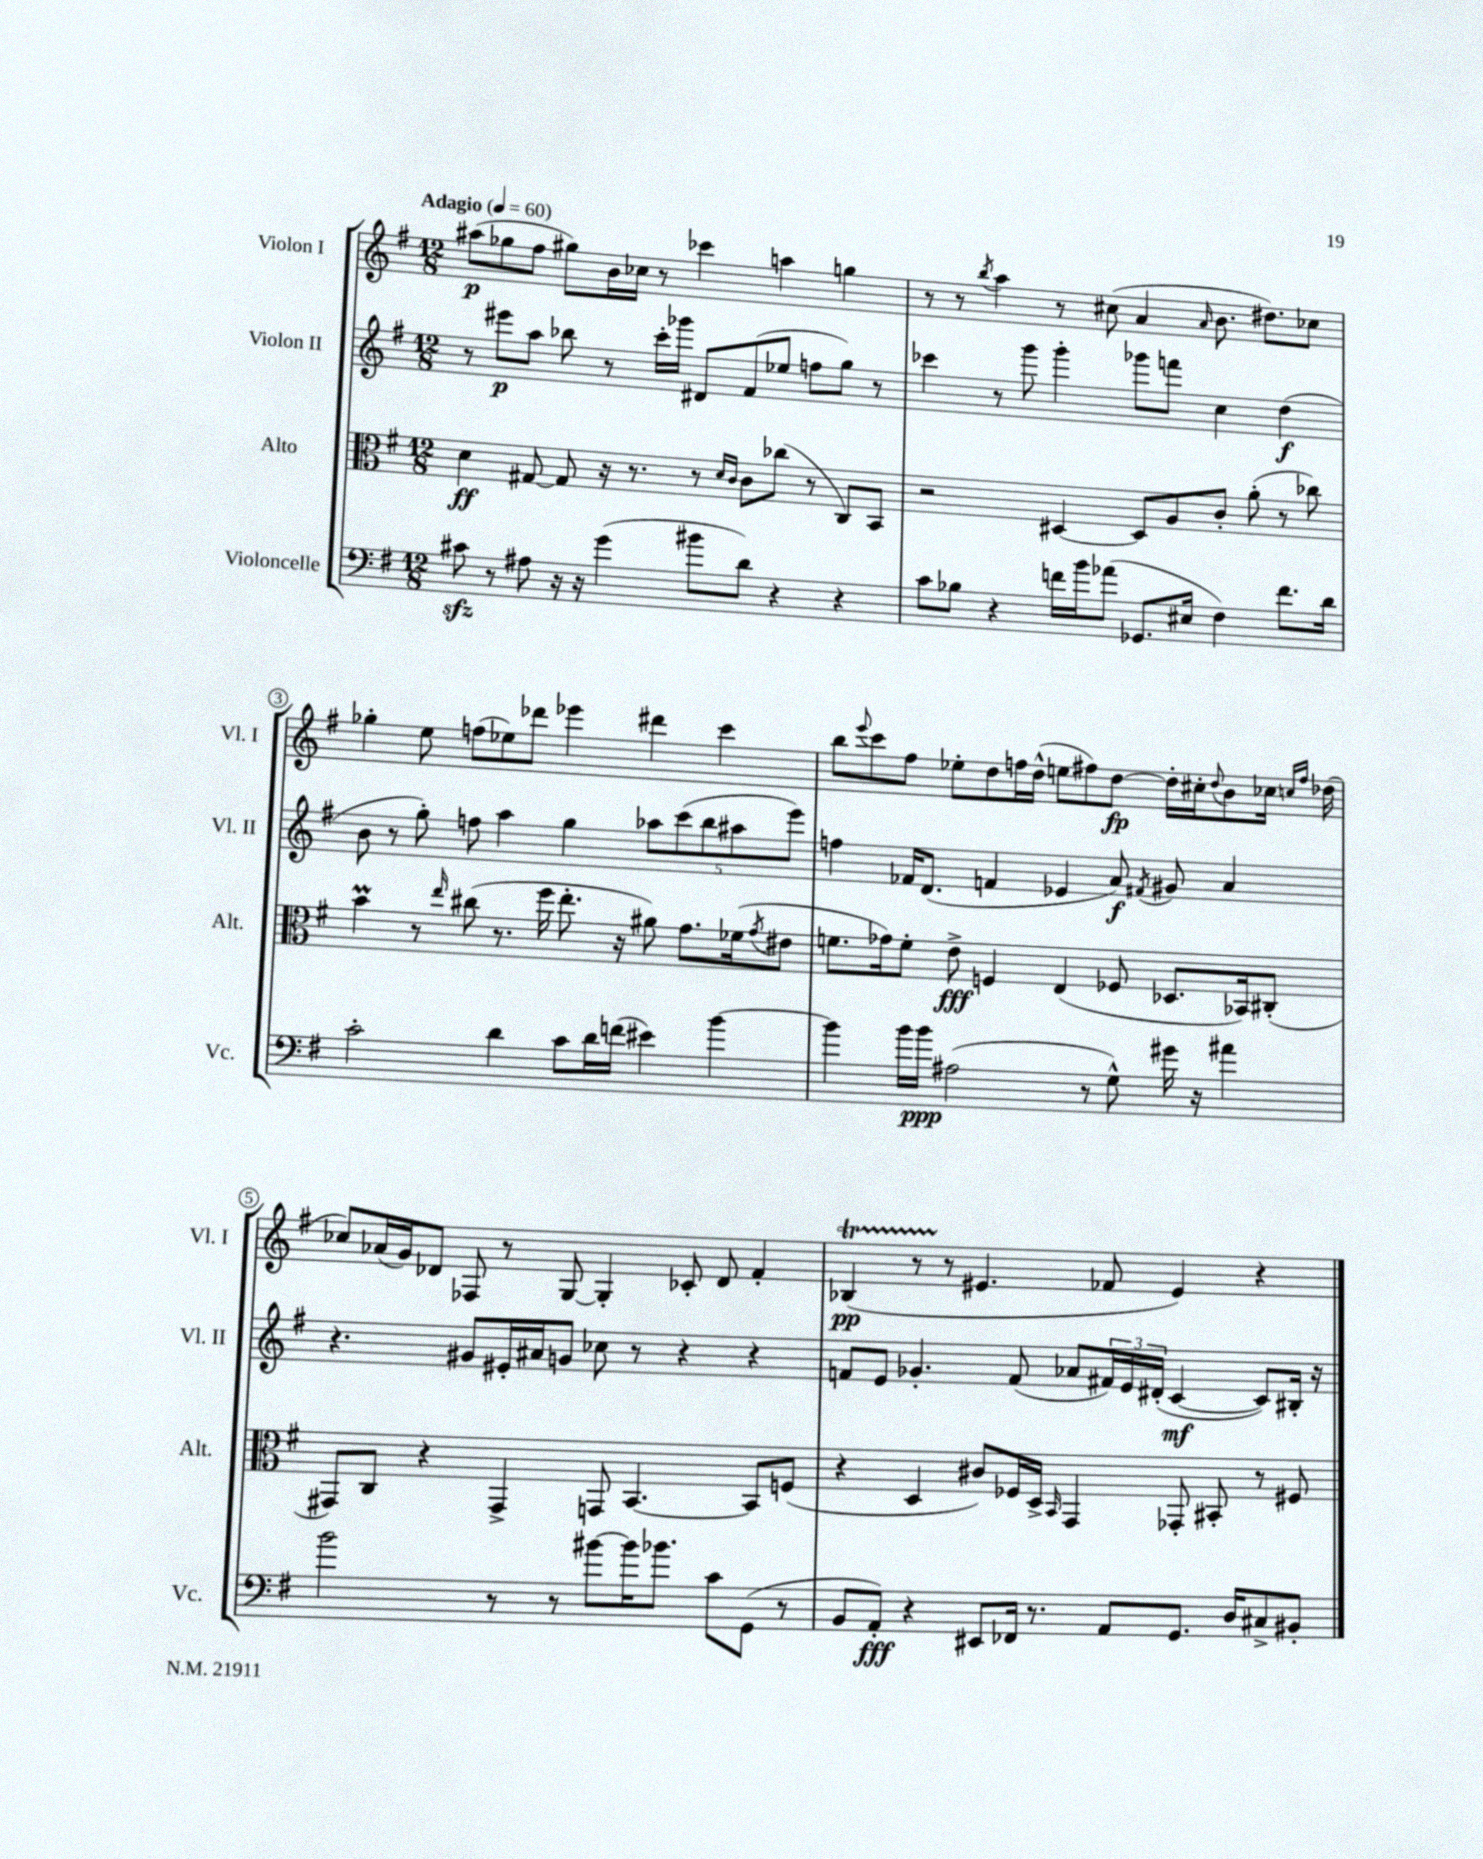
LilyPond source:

<<
\new StaffGroup <<
\new Staff = "s0" \with { instrumentName = "Violon I" shortInstrumentName = "Vl. I" } {
    \clef treble \key g \major \numericTimeSignature \time 12/8 \tempo "Adagio" 4 = 60
    ais''8\p( ges''8 fis''8 gis''8) b'16 ces''16 r8 ces'''4 a''4 g''4 |
    r8 r8 \acciaccatura { b''8 } a''4 r8 cis''8( a'4 \grace { a'16 } b'8. dis''8.) ces''8 |
    ges''4-. e''8 f''8( ees''8) des'''8 ees'''4 dis'''4 c'''4 |
    b''8 \appoggiatura { e'''8 } c'''8 fis''8 ees''8-. d''8 f''16 d''16-^( e''8 fis''8) d''8~\fp d''16-. cis''16-. \appoggiatura { d''8 } b'8 ces''16 \grace { c''16 fis''16 } des''16( |
    ces''8) aes'16( g'16) des'8 fes8 r8 g8~ g4-. ces'8-. des'8 fis'4-. |
    bes4\startTrillSpan\pp( r8 r8\stopTrillSpan eis'4. fes'8 eis'4) r4 \bar "|." |
}
\new Staff = "s1" \with { instrumentName = "Violon II" shortInstrumentName = "Vl. II" } {
    \clef treble \key g \major \numericTimeSignature \time 12/8
    r8 eis'''8\p a''8 bes''8 r8 c'''16-. ges'''16 dis'8 fis'8( ees''8 f''8 g''8) r8 |
    ces'''4 r8 g'''8 g'''4-. ges'''8 f'''8 c''4 d''4\f( |
    b'8 r8 g''8-.) f''8 a''4 g''4 \tuplet 5/4 { aes''8 c'''8( b''8 ais''8 e'''8) } |
    f''4 fes'16 d'8.( f'4 ees'4 a'8\f) \acciaccatura { fis'8 } gis'8 a'4 |
    r4. gis'8 eis'16-. ais'16 g'8 ces''8 r8 r4 r4 |
    f'8 e'8 ges'4.-. f'8( aes'8 \tuplet 3/2 { fis'16) e'16 dis'16-.( } c'4~\mf c'8) bis16-. r16 \bar "|." |
}
\new Staff = "s2" \with { instrumentName = "Alto" shortInstrumentName = "Alt." } {
    \clef alto \key g \major \numericTimeSignature \time 12/8
    d'4\ff gis8~ gis8 r16 r8. r8 \grace { d'16 c'16 } c'8 ces''8( r8 c8) b,8 |
    r2 dis4~ dis8 a8 c'8-. a'8-.( r8 ces''8) |
    b'4\prall r8 \grace { e''16 } cis''8( r8. fis''16 e''8.-. r16 ais'8) g'8. fes'16( \acciaccatura { g'8 } eis'8 |
    f'8. ges'16) f'8-. e'8->\fff f4 e4( fes8 des8. bes,16) cis8-.( |
    gis,8) c8 r4 gis,4-> g,8 b,4.~ b,8 f8( |
    r4 d4 cis'8) fes16 d16-> \grace { b,16 } g,4 ges,8-. bis,8-. r8 fis8 \bar "|." |
}
\new Staff = "s3" \with { instrumentName = "Violoncelle" shortInstrumentName = "Vc." } {
    \clef bass \key g \major \numericTimeSignature \time 12/8
    cis'8\sfz r8 ais8 r16 r16 g'4( bis'8 d'8) r4 r4 |
    c'8 bes8 r4 f'16 b'16 aes'8( ges,8. eis16 fis4) f'8. d'16 |
    c'2-. d'4 c'8 d'16 f'16( eis'4) b'4~ |
    b'4 b'16 b'16\ppp ais2( r8 g8-^) gis'16 r16 ais'4 |
    b'2 r8 r8 bis'8~ bis'16 bes'8. c'8 g,8( r8 |
    b,8 a,8-.\fff) r4 eis,8 fes,16 r8. a,8 g,8. d16 cis8-> bis,8-. \bar "|." |
}
>>
>>
\layout { \context { \Score \override BarNumber.stencil = #(make-stencil-circler 0.1 0.3 ly:text-interface::print) } }
